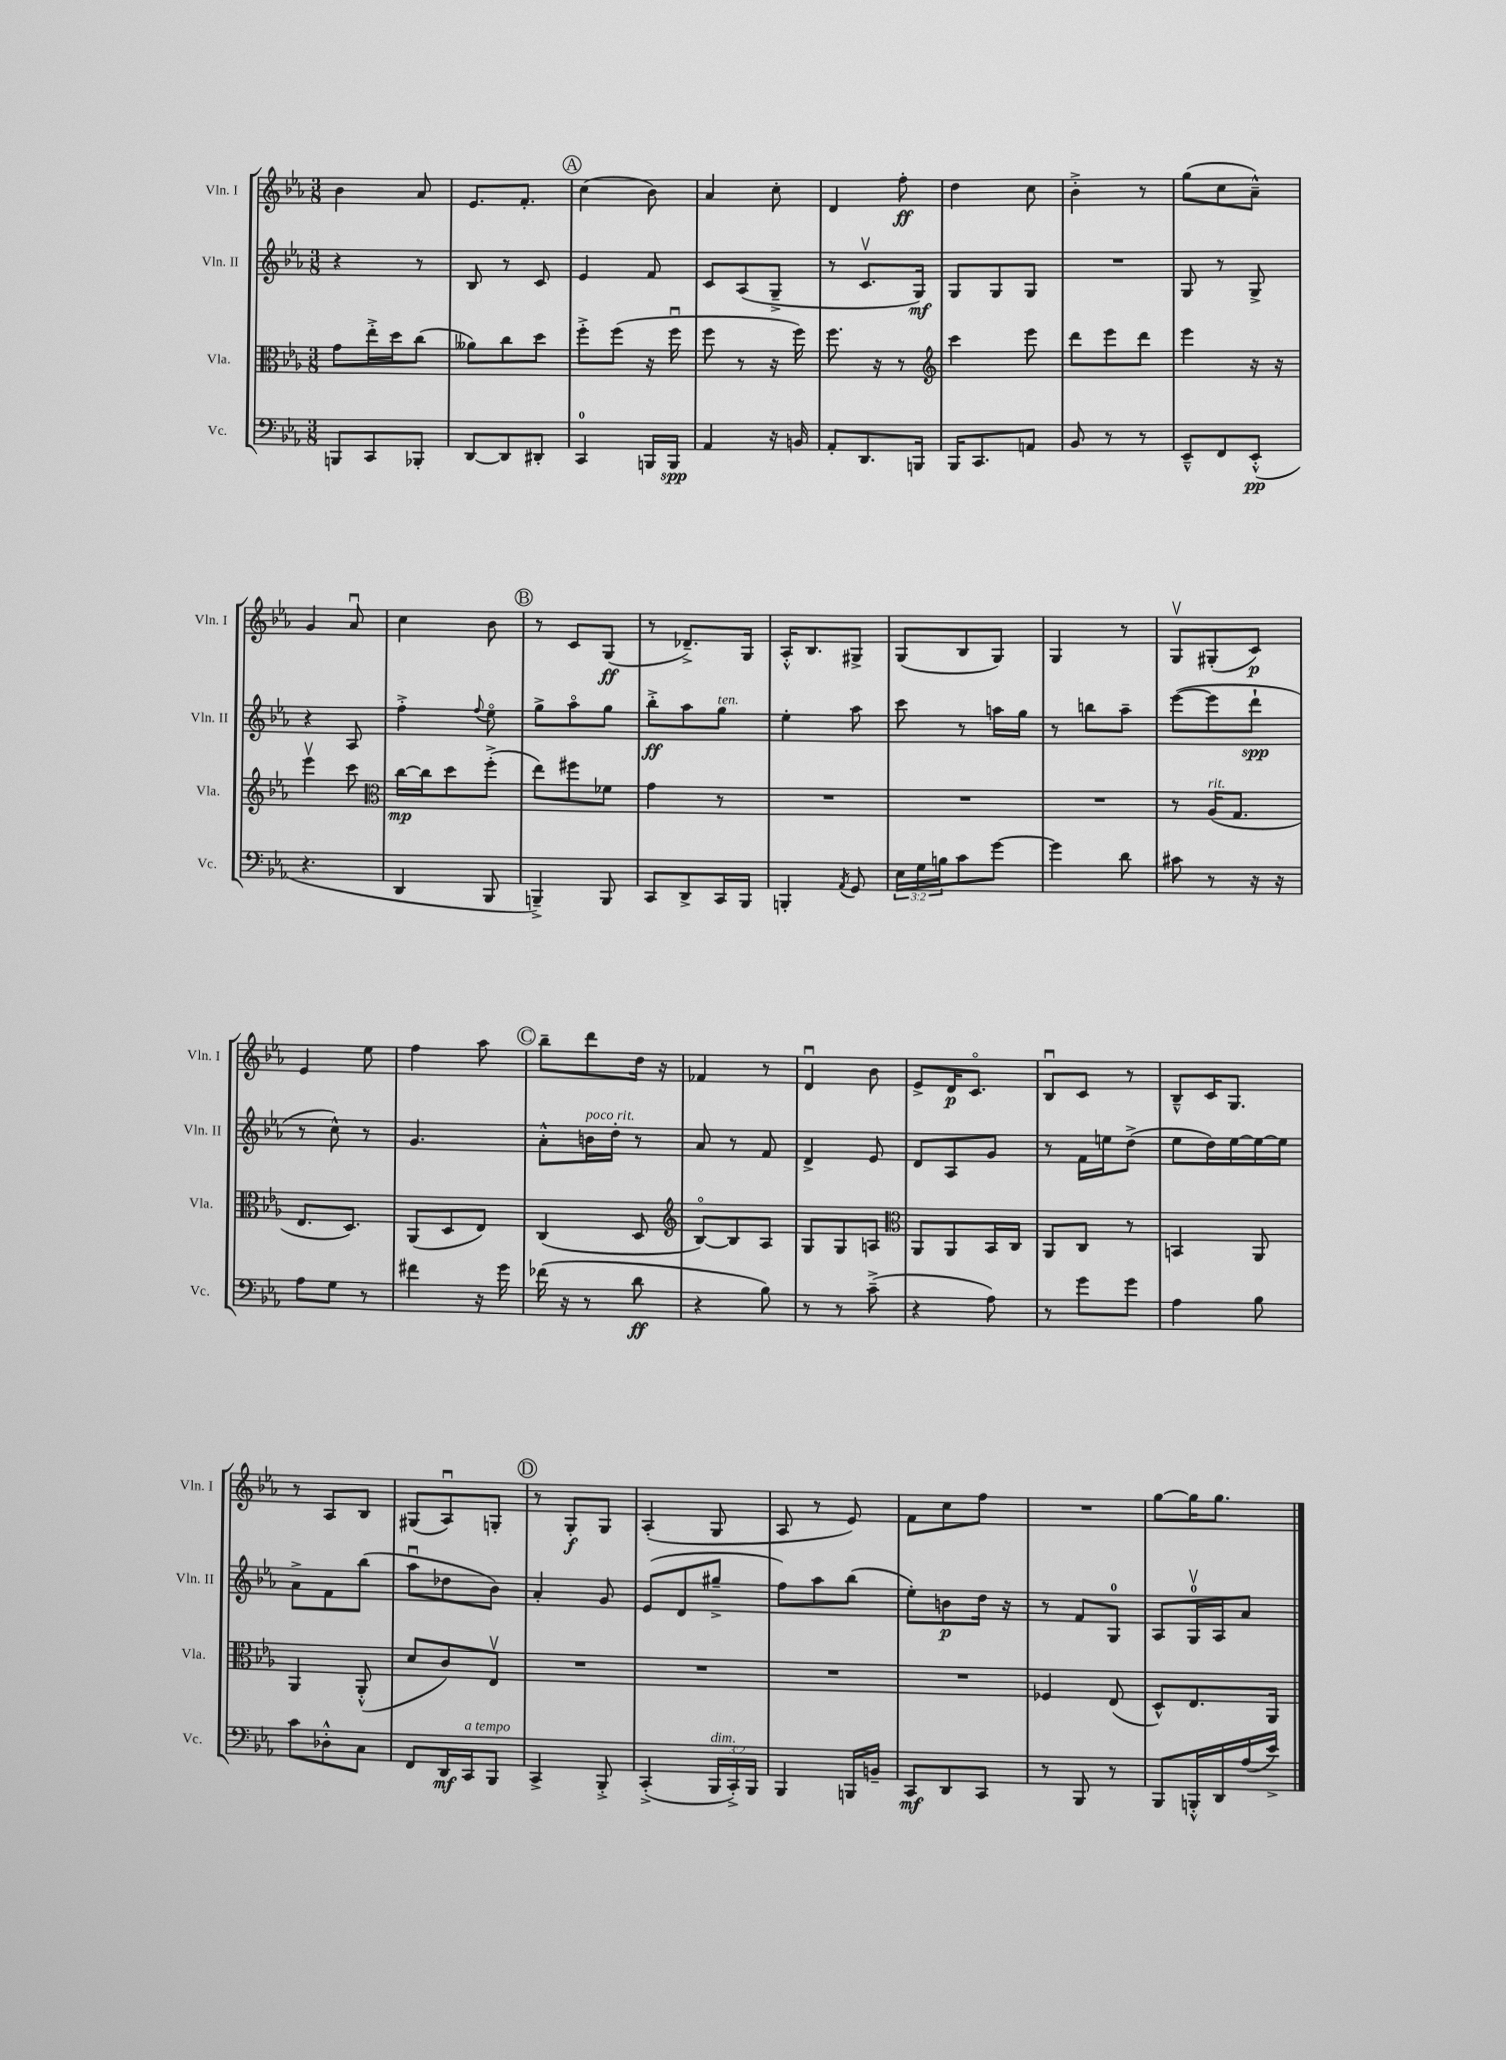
<<
\new StaffGroup <<
\new Staff = "s0" \with { instrumentName = "Vln. I" shortInstrumentName = "Vln. I" } {
    \clef treble \key ees \major \numericTimeSignature \time 3/8
    bes'4 aes'8 |
    ees'8. f'8.-. |
    \mark \markup { \circle "A" } c''4( bes'8) |
    aes'4 c''8-. |
    d'4 f''8-.\ff |
    d''4 c''8 |
    bes'4-.-> r8 |
    g''8( c''8 aes'8---^) |
    g'4 aes'8\downbow |
    c''4 bes'8 |
    \mark \markup { \circle "B" } r8 c'8 g8\ff( |
    r8 des'8.--->) g16 |
    aes16-.-^ bes8. gis8-> |
    g8( bes8 g8) |
    g4 r8 |
    g8\upbow gis8-.( c'8\p) |
    ees'4 ees''8 |
    f''4 aes''8 |
    \mark \markup { \circle "C" } bes''8-- d'''8 d''16 r16 |
    fes'4 r8 |
    d'4\downbow bes'8 |
    ees'8-> d'16\p c'8.\flageolet |
    bes8\downbow c'8 r8 |
    bes8---^ c'16 g8. |
    r8 aes8 bes8 |
    gis8( aes8\downbow) g8-. |
    \mark \markup { \circle "D" } r8 g8-.\f g8 |
    aes4-.( g8 |
    aes8 r8 ees'8) |
    f'8 c''8 f''8 |
    R4. |
    g''8~ g''16 g''8. \bar "|." |
}
\new Staff = "s1" \with { instrumentName = "Vln. II" shortInstrumentName = "Vln. II" } {
    \clef treble \key ees \major \numericTimeSignature \time 3/8
    r4 r8 |
    bes8 r8 c'8 |
    \mark \markup { \circle "A" } ees'4 f'8 |
    c'8 aes8( g8---> |
    r8 c'8.\upbow g16\mf) |
    g8 g8 g8 |
    R4. |
    g8 r8 g8-> |
    r4 aes8 |
    f''4-.-> \appoggiatura { f''8 } ees''8\flageolet |
    \mark \markup { \circle "B" } g''8-> aes''8\flageolet g''8 |
    bes''8-.->\ff aes''8 g''8^\markup { \italic "ten." } |
    ees''4-. aes''8 |
    c'''8 r8 a''16 g''16 |
    r8 b''8 aes''8-- |
    ees'''8~( ees'''8 d'''8-!\spp |
    r8 c''8-^) r8 |
    g'4. |
    \mark \markup { \circle "C" } aes'8-.-^ b'16^\markup { \italic "poco rit." } d''16-. r8 |
    aes'8 r8 f'8 |
    d'4-> ees'8 |
    d'8 aes8 g'8 |
    r8 f'16 e''16 d''8->( |
    ees''8 d''16) ees''16~ ees''16~ ees''16 |
    aes'8-> f'8 bes''8( |
    aes''8\downbow des''8 bes'8) |
    \mark \markup { \circle "D" } aes'4-. g'8 |
    ees'8( d'8 gis''8---> |
    f''8) aes''8 bes''8( |
    ees''8-.) b'8\p d''16 r16 |
    r8 f'8 g8-0 |
    aes8 g16-0\upbow aes16 aes'8 \bar "|." |
}
\new Staff = "s2" \with { instrumentName = "Vla." shortInstrumentName = "Vla." } {
    \clef alto \key ees \major \numericTimeSignature \time 3/8
    g'8 ees''16-.-> d''16 c''8( |
    aeses'8) c''8 d''8 |
    \mark \markup { \circle "A" } f''8-.-> f''8( r16 f''16\downbow |
    f''8 r8 r16 f''16) |
    f''8. r16 r8 |
    \clef treble c'''4 ees'''8 |
    d'''8 ees'''8 d'''8 |
    ees'''4 r16 r16 |
    ees'''4\upbow c'''8 |
    \clef alto c''16~\mp c''16 d''8 f''8-.->( |
    \mark \markup { \circle "B" } ees''8) fis''8 fes'8 |
    g'4 r8 |
    R4. |
    R4. |
    R4. |
    r8 aes16^\markup { \italic "rit." }( g8. |
    ees8. d8.) |
    aes,8( d8 ees8) |
    \mark \markup { \circle "C" } c4( d8 |
    \clef treble bes8~\flageolet) bes8 aes8 |
    g8 g8 a8 |
    \clef alto aes,8 aes,8 bes,16 c16 |
    aes,8 c8 r8 |
    b,4 aes,8 |
    aes,4 aes,8-.-^( |
    d'8 c'8) ees8\upbow |
    \mark \markup { \circle "D" } R4. |
    R4. |
    R4. |
    R4. |
    fes4 ees8( |
    d8-^) ees8. aes,16 \bar "|." |
}
\new Staff = "s3" \with { instrumentName = "Vc." shortInstrumentName = "Vc." } {
    \clef bass \key ees \major \numericTimeSignature \time 3/8 \override Staff.TupletNumber.text = #tuplet-number::calc-fraction-text
    b,,8 c,8 bes,,8-. |
    d,8~ d,8 dis,8-. |
    \mark \markup { \circle "A" } c,4-0 b,,16 b,,16\spp |
    aes,4 r16 b,16 |
    aes,8-. d,8. b,,16 |
    bes,,16 c,8. a,8 |
    bes,8 r8 r8 |
    ees,8---^ f,8 ees,8-.-^\pp( |
    r4. |
    d,4 bes,,8 |
    \mark \markup { \circle "B" } b,,4--->) b,,8 |
    c,8 d,8-> c,16 bes,,16 |
    b,,4-. \acciaccatura { aes,8 } g,8 |
    \tuplet 3/2 { ees16 g16 b16 } c'8 g'8~ |
    g'4 d'8 |
    cis'8 r8 r16 r16 |
    aes8 g8 r8 |
    fis'4 r16 g'16 |
    \mark \markup { \circle "C" } fes'16( r16 r8 d'8\ff |
    r4 bes8) |
    r8 r8 c'8--->( |
    r4 aes8) |
    r8 g'8 g'8 |
    aes4 bes8 |
    c'8 des8-.-^ c8 |
    f,8 d,16\mf c,16^\markup { \italic "a tempo" } bes,,8 |
    \mark \markup { \circle "D" } c,4-> bes,,8-.-> |
    c,4-.->( \tuplet 3/2 { bes,,16^\markup { \italic "dim." } c,16-.->) bes,,16 } |
    bes,,4 b,,16 b,16-- |
    c,8\mf d,8 c,8 |
    r8 bes,,8 r8 |
    bes,,8 b,,16-.-^ d,16 aes16( ees'16->) \bar "|." |
}
>>
>>
\layout { \context { \Score \remove "Bar_number_engraver" } }
